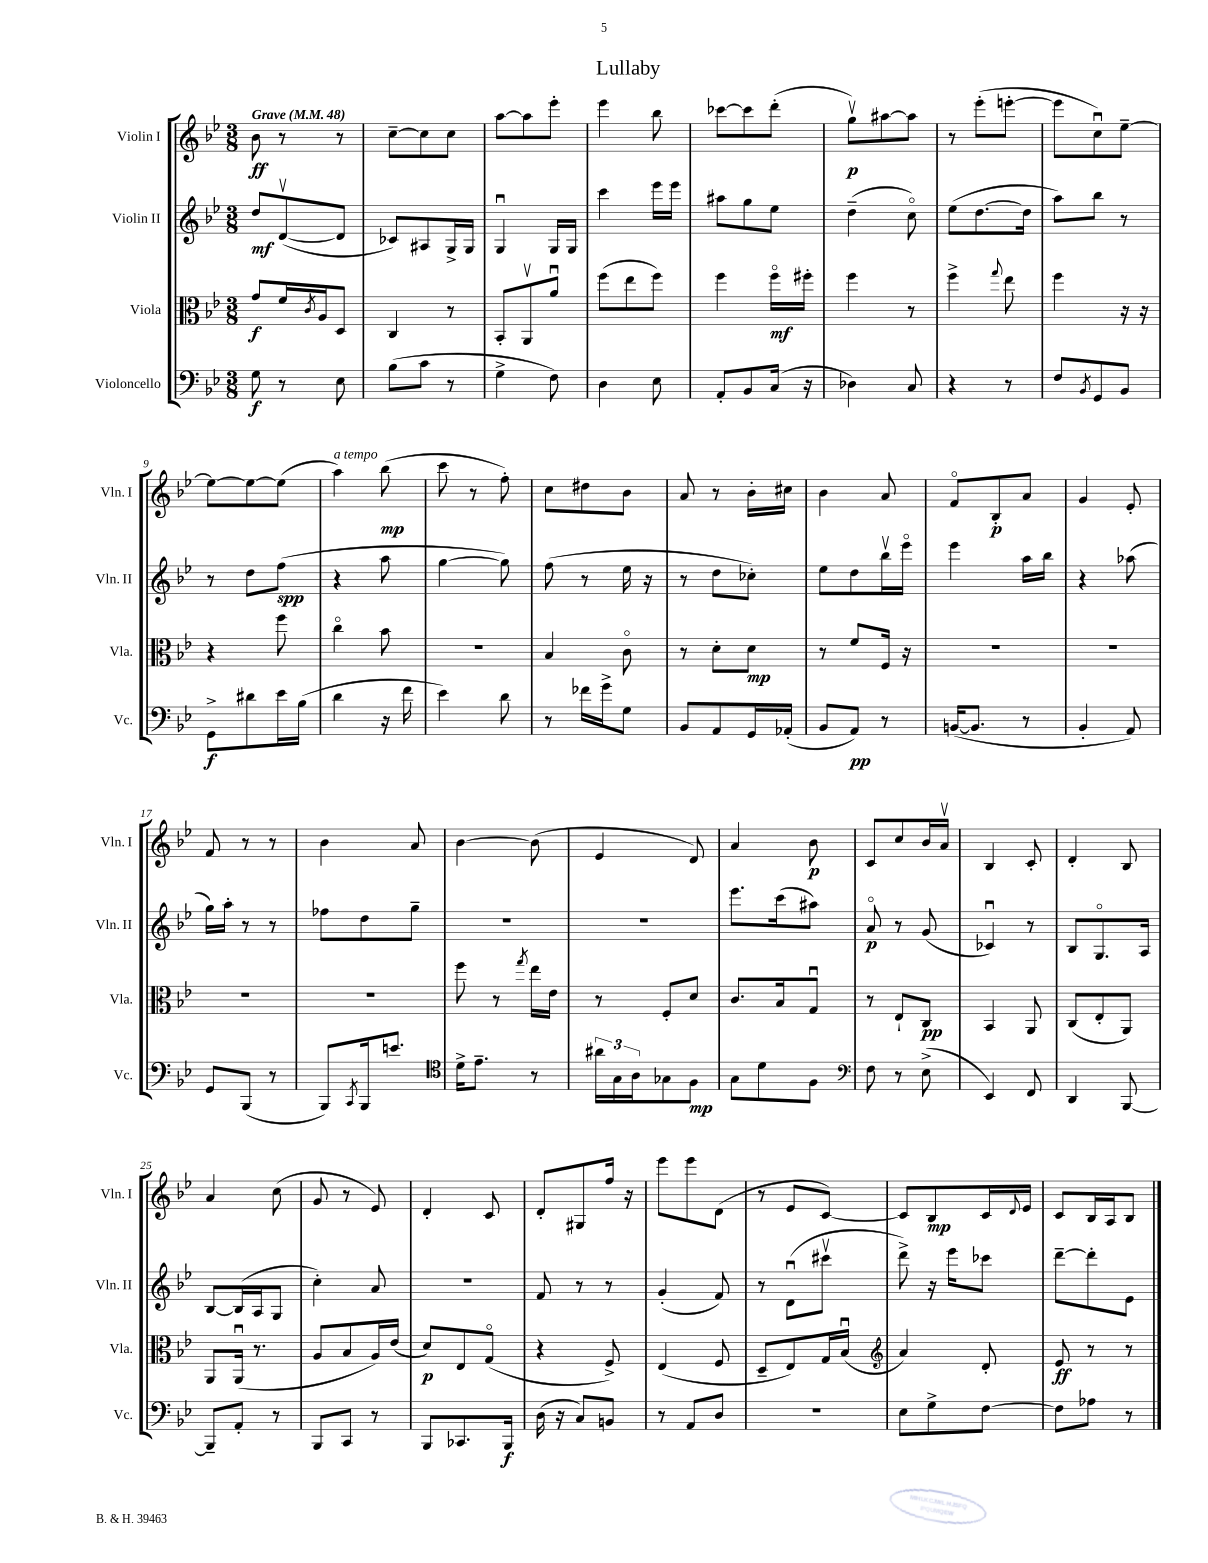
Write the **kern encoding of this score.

**kern	**kern	**kern	**kern
*staff4	*staff3	*staff2	*staff1
*clefF4	*clefC3	*clefG2	*clefG2
*k[b-e-]	*k[b-e-]	*k[b-e-]	*k[b-e-]
*M3/8	*M3/8	*M3/8	*M3/8
*MM48	*MM48	*MM48	*MM48
8G	8g	8dd	8b-
8r	16f	([8dv	8r
.	8qc	.	.
.	16A	.	.
8E-	8D	8d]	8r
=	=	=	=
(8B-	4C	8c-)	[8cc~
8c	.	8A#	8cc]
8r	8r	16G^	8cc
.	.	16G	.
=	=	=	=
4G^	8BB-'	4Gu	[8aa
.	8AAv	.	8aa]
8F)	8au	16G	8eee-'
.	.	16G	.
=	=	=	=
4D	(8ff	4ccc	4eee-
.	8ee-	.	.
8E-	8ff)	16eee-	8bb-
.	.	16eee-	.
=	=	=	=
8AA'	4ff	8aa#	[8ccc-
8BB-	.	8gg	8ccc-]
(16C	16ffo	8ee-	(8ddd'
16r	16ff#'	.	.
=	=	=	=
4D-)	4ff	(4dd~	8ggv)
.	.	.	[8aa#
8C	8r	8cco)	8aa#]
=	=	=	=
4r	4ff^	(8ee-	8r
.	.	[8.dd	(8eee-'
.	8qqgg	.	.
8r	8ee-	.	[8eee'
.	.	16dd]	.
=	=	=	=
8F	4ff	8aa)	8eee]
8qBB-	.	.	.
8GG	.	8bb-	8ccu)
8BB-	16r	8r	[8ee-~
.	16r	.	.
=	=	=	=
8GG^	4r	8r	8ee-_
8d#	.	8dd	8ee-_
16e-	8ff	(8ff	(8ee-]
(16B-	.	.	.
=	=	=	=
4d	4cco	4r	4aa)
16r	8b-	8aa	(8bb-
16f	.	.	.
=	=	=	=
4e-)	4.r	[4gg	8ccc
.	.	.	8r
8d	.	8gg])	8ff')
=	=	=	=
8r	4B-	(8ff	8cc
16f-	.	8r	8dd#
16g^	.	.	.
8G	8co	16ee-	8b-
.	.	16r	.
=	=	=	=
8BB-	8r	8r	8a
8AA	8d'	8dd	8r
16GG	8d	8cc-')	16b-'
(16AA-'	.	.	16cc#
=	=	=	=
8BB-	8r	8ee-	4b-
8AA)	8f	8dd	.
8r	16F	16bb-v	8a
.	16r	16eee-o	.
=	=	=	=
([16BB	4.r	4eee-	8fo
8.BB]	.	.	.
.	.	.	8B-'
8r	.	16aa	8a
.	.	16bb-	.
=	=	=	=
4BB-'	4.r	4r	4g
8AA)	.	(8aa-	8e-'
=	=	=	=
8GG	4.r	16gg)	8f
.	.	16aa'	.
(8BBB-	.	8r	8r
8r	.	8r	8r
=	=	=	=
8BBB-)	4.r	8ff-	4b-
8qCC	.	.	.
16BBB-	.	8dd	.
8.e	.	.	.
.	.	8gg~	8a
=	=	=	=
*clefC4	*	*	*
16d^	8ff	4.r	[4b-
8.e-~	.	.	.
.	8r	.	.
.	8qgg	.	.
8r	16ee-	.	(8b-]
.	16e-	.	.
=	=	=	=
24a#	8r	4.r	4e-
24G	.	.	.
24A	.	.	.
8G-	8F'	.	.
8F	8d	.	8d)
=	=	=	=
8G	8.c	8.eee-	4a
8d	.	.	.
.	16B-	(16ccc	.
8F	8Gu	8aa#)	8b-
=	=	=	=
*clefF4	*	*	*
8F	8r	8ao	8c
8r	8E-`	8r	8cc
(8E-^	8C	(8g	16b-
.	.	.	16av
=	=	=	=
4EE-)	4BB-	4c-u)	4B-
8FF	8AA	8r	8c'
=	=	=	=
4DD	(8C	8B-	4d'
.	8E-'	8.Go	.
[8BBB-	8AA)	.	8B-
.	.	16A	.
=	=	=	=
8BBB-~]	8AA	[8B-	4a
8AA'	(16AAu	(16B-]	.
.	8.r	16A	.
8r	.	8G	(8cc
=	=	=	=
8BBB-	8A	4cc')	8g
8CC	8B-	.	8r
8r	16A)	8a	8e-)
.	(16e-	.	.
=	=	=	=
8BBB-	8d)	4.r	4d'
8.CC-	8E-	.	.
.	(8Go	.	8c
16BBB-	.	.	.
=	=	=	=
(16D	4r	8f	8d'
16r	.	.	.
8C)	.	8r	8G#
8BB	8F^)	8r	16ff
.	.	.	16r
=	=	=	=
8r	(4E-	(4g'	8eee-
8AA	.	.	8eee-
8D	8F	8f)	(8d
=	=	=	=
4.r	8D~	8r	8r
.	8E-)	(8du	8e-
.	16G	8ccc#v	[8c)
.	(16B-u	.	.
=	=	=	=
*	*clefG2	*	*
8E-	4a)	8ddd^)	8c]
8G^	.	16r	8B-
.	.	16eee-	.
[8F	8d'	8ccc-	16c
.	.	.	8qqd
.	.	.	16e-
=	=	=	=
8F]	8e-	[8ddd~	8c
8A-	8r	8ddd']	16B-
.	.	.	16A
8r	8r	8e-	8B-
==	==	==	==
*-	*-	*-	*-
